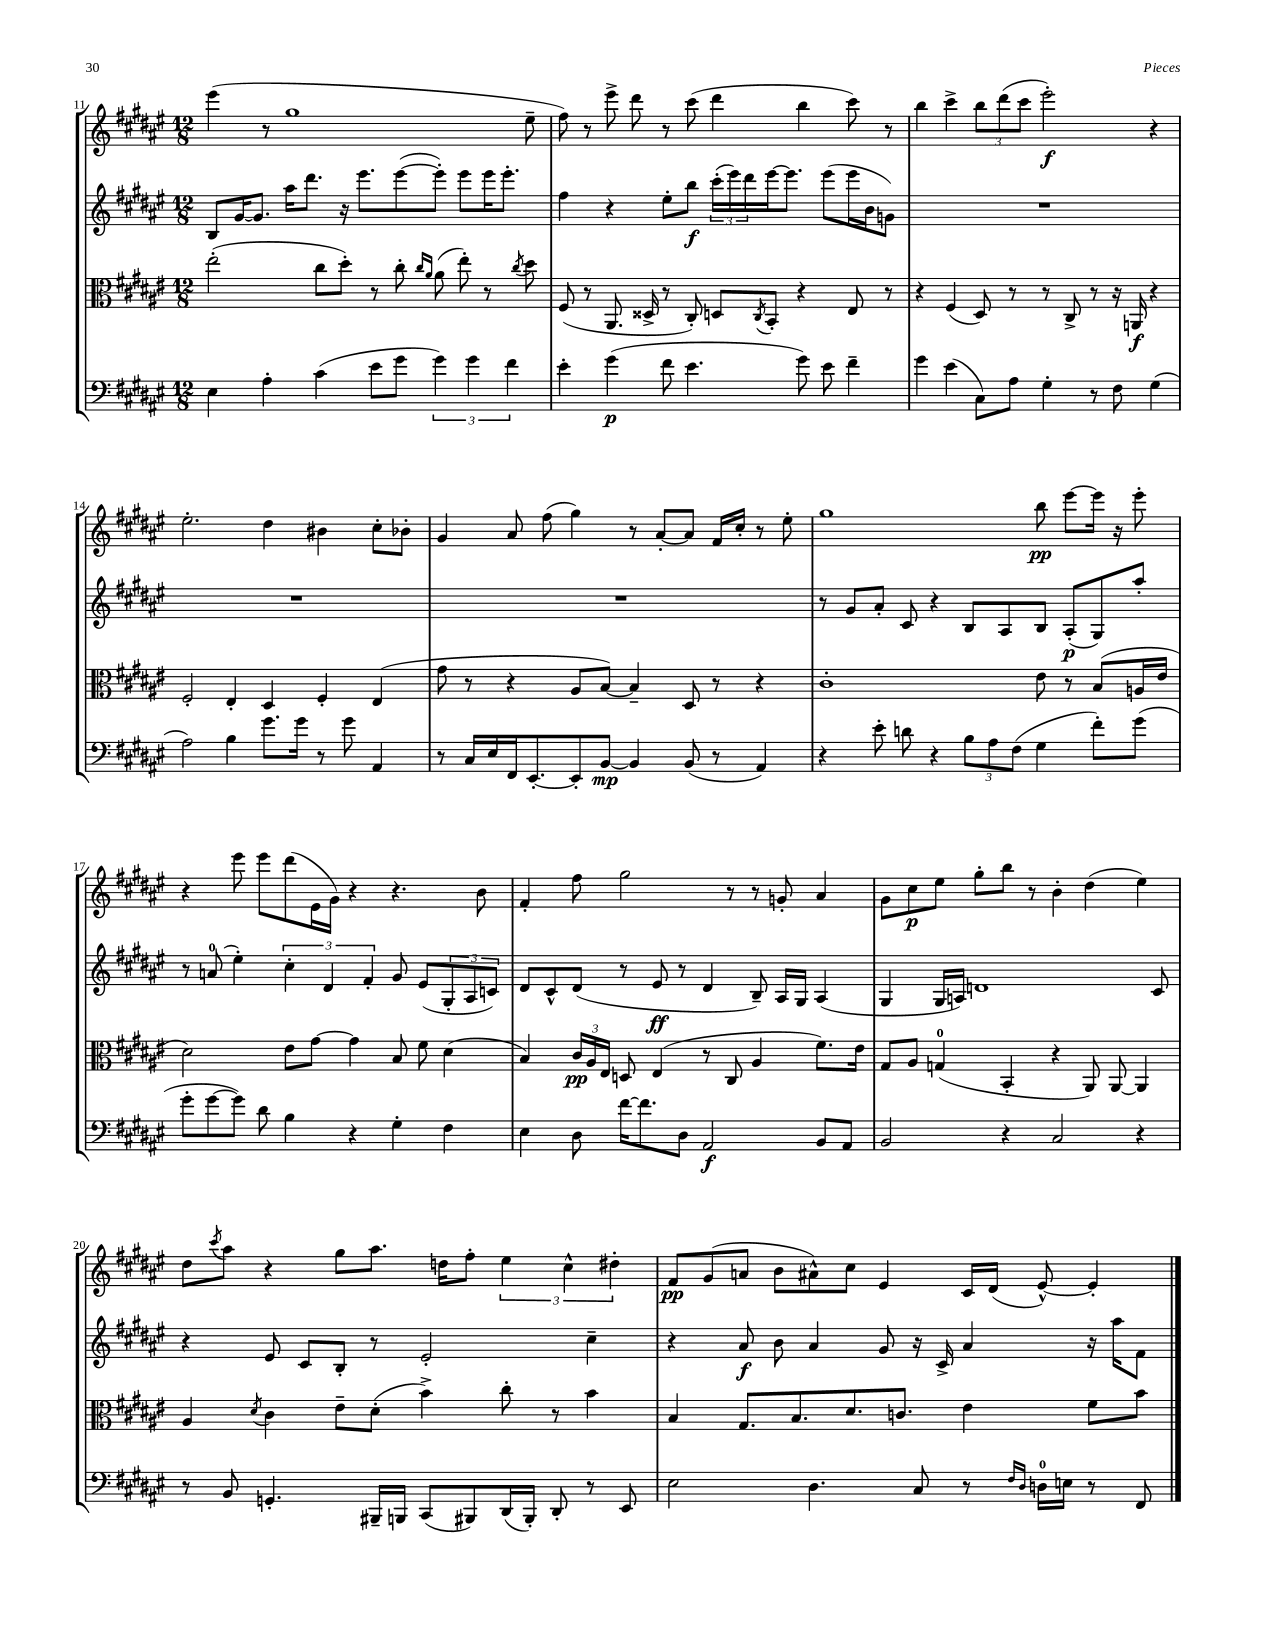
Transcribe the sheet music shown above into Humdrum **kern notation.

**kern	**kern	**kern	**kern
*staff4	*staff3	*staff2	*staff1
*clefF4	*clefC3	*clefG2	*clefG2
*k[f#c#g#d#a#e#]	*k[f#c#g#d#a#e#]	*k[f#c#g#d#a#e#]	*k[f#c#g#d#a#e#]
*M12/8	*M12/8	*M12/8	*M12/8
4E#	(2ee#'	8B	(4eee#
.	.	[16g#	.
.	.	8.g#]	.
4A#'	.	.	8r
.	.	16aa#	1gg#
.	.	8.ddd#	.
(4c#	8cc#	.	.
.	8dd#')	16r	.
.	.	8.eee#	.
8e#	8r	.	.
8g#	8cc#'	([8eee#	.
.	16qqcc#	.	.
.	16qqa#	.	.
6g#)	(8a#	8eee#'])	.
.	8ee#')	8eee#	.
6g#	.	.	.
.	8r	16eee#	.
.	.	8.eee#'	.
6f#	.	.	.
.	8qcc#	.	.
.	8dd#	.	8ee#~
=	=	=	=
4e#'	(8F#	4ff#	8ff#)
.	8r	.	8r
(4g#	8.AA#	4r	8eee#^
.	.	.	8ddd#
.	16D##^	.	.
8f#	8r	8ee#'	8r
4.e#	8C#')	8bb	(8ccc#
.	8D	(24ccc#'	4ddd#
.	.	24eee#)	.
.	.	24ddd#	.
.	8qC#	.	.
.	8BB'	[16eee#	.
.	.	8.eee#]	.
8g#)	4r	.	4bb
8e#	.	(8eee#	.
4f#~	8E#	16eee#	8ccc#)
.	.	16b	.
.	8r	8g)	8r
=	=	=	=
4g#	4r	1.r	4bb
(4e#	(4F#	.	4ccc#^
8C#)	8D#)	.	12bb
.	.	.	(12ddd#
8A#	8r	.	.
.	.	.	12ccc#
4G#'	8r	.	2eee#')
.	8C#^	.	.
8r	8r	.	.
8F#	16r	.	.
.	16AA	.	.
(4G#	4r	.	4r
=	=	=	=
2A#)	2F#'	1.r	2.ee#'
4B	4E#'	.	.
8.g#	4D#	.	4dd#
16g#	.	.	.
8r	4F#'	.	4b#
8g#	.	.	.
4AA#	(4E#	.	8cc#'
.	.	.	8b-'
=	=	=	=
8r	8g#	1.r	4g#
16C#	8r	.	.
16E#	.	.	.
16FF#	4r	.	8a#
[8.EE#'	.	.	.
.	.	.	(8ff#
8EE#']	8A#	.	4gg#)
[8BB	[8B)	.	.
4BB]	4B~]	.	8r
.	.	.	[8a#'
(8BB	8D#	.	8a#]
8r	8r	.	16f#
.	.	.	16cc#'
4AA#)	4r	.	8r
.	.	.	8ee#'
=	=	=	=
4r	1c#'	8r	1gg#
.	.	8g#	.
8e#'	.	8a#'	.
8d	.	8c#	.
4r	.	4r	.
12B	.	8B	.
12A#	.	.	.
.	.	8A#	.
(12F#	.	.	.
4G#	8e#	8B	8bb
.	8r	(8A#'	[8eee#
8f#')	(8B	8G#)	16eee#]
.	.	.	16r
(8g#	16A	8aa#'	8eee#'
.	16e#	.	.
=	=	=	=
8g#'	2d#)	8r	4r
[8g#	.	(8a	.
8g#])	.	4ee#')	8eee#
8d#	.	.	8eee#
4B	8e#	6cc#'	(8ddd#
.	[8g#	.	16e#
.	.	6d#	.
.	.	.	16g#)
4r	4g#]	.	4r
.	.	6f#'	.
4G#'	8B	8g#	4.r
.	8f#	(8e#	.
4F#	(4d#	12G#'	.
.	.	12A#	.
.	.	.	8b
.	.	12c)	.
=	=	=	=
4E#	4B)	8d#	4f#'
.	.	8c#^^	.
8D#	24c#	(8d#	8ff#
.	24A#	.	.
.	24E#	.	.
[16f#	8D	8r	2gg#
8.f#]	.	.	.
.	(4E#	8e#	.
8D#	.	8r	.
2AA#	8r	4d#	.
.	8C#	.	8r
.	4A#	8B~)	8r
.	.	16A#	8g'
.	.	16G#	.
8BB	8.f#)	(4A#	4a#
8AA#	.	.	.
.	16e#	.	.
=	=	=	=
2BB	8G#	4G#	8g#
.	8A#	.	8cc#
.	(4G	16G#	8ee#
.	.	16A)	.
.	.	1d	8gg#'
4r	4BB'	.	8bb
.	.	.	8r
2C#	4r	.	4b'
.	8AA#)	.	(4dd#
.	[8AA#	.	.
4r	4AA#]	.	4ee#)
.	.	8c#	.
=	=	=	=
8r	4A#	4r	8dd#
.	.	.	8qccc#
8BB	.	.	8aa#
.	8qd#	.	.
4.GG'	4c#	8e#	4r
.	.	8c#	.
.	8e#~	8B'	8gg#
16BBB#~	(8d#'	8r	8.aa#
16BBB	.	.	.
(8CC#	4b^)	2e#'	.
.	.	.	16dd
8BBB#)	.	.	8ff#'
(16DD#	8cc#'	.	6ee#
16BBB#')	.	.	.
8DD#'	8r	.	.
.	.	.	6cc#^^
8r	4b	4cc#~	.
.	.	.	6dd#'
8EE#	.	.	.
=	=	=	=
2E#	4B	4r	8f#
.	.	.	(8g#
.	8.G#	8a#	8a
.	.	8b	8b
.	8.B	.	.
4.D#	.	4a#	8a#^^)
.	8.d#	.	8cc#
.	.	8g#	4e#
.	8.c	.	.
8C#	.	16r	.
.	.	16c#^	.
8r	4e#	4a#	16c#
.	.	.	(16d#
16qqF#	.	.	.
16qqD#	.	.	.
16D	.	.	[8e#^^)
16E	.	.	.
8r	8f#	16r	4e#']
.	.	16aa#	.
8FF#	8b	8f#	.
==	==	==	==
*-	*-	*-	*-
